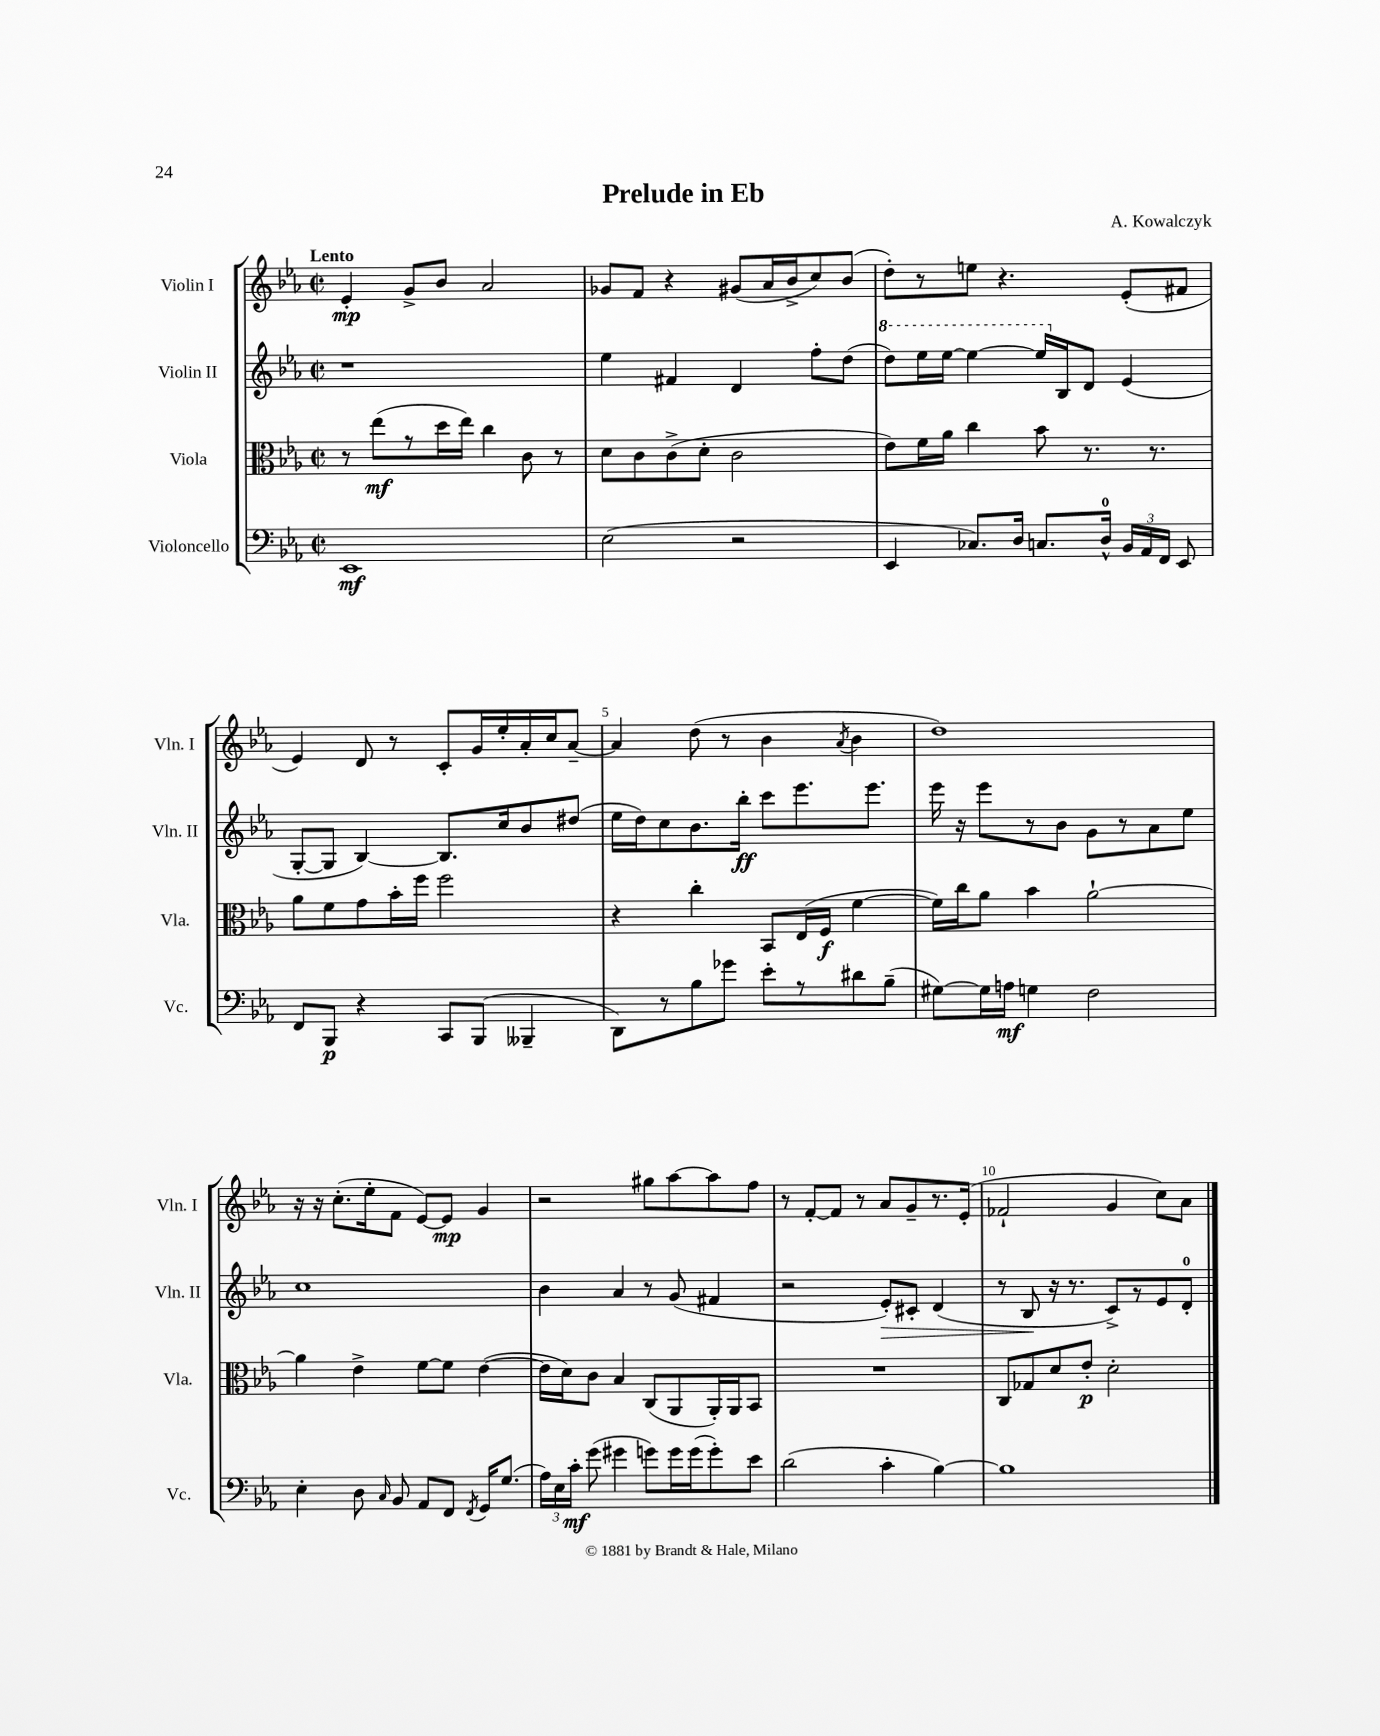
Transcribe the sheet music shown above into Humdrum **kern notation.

**kern	**dynam	**kern	**dynam	**kern	**dynam	**kern	**dynam
*part4	*part4	*part3	*part3	*part2	*part2	*part1	*part1
*staff4	*staff4	*staff3	*staff3	*staff2	*staff2	*staff1	*staff1
*I"Violoncello	*	*I"Viola	*	*I"Violin II	*	*I"Violin I	*
*I'Vc.	*	*I'Vla.	*	*I'Vln. II	*	*I'Vln. I	*
*clefF4	*	*clefC3	*	*clefG2	*	*clefG2	*
*k[b-e-a-]	*	*k[b-e-a-]	*	*k[b-e-a-]	*	*k[b-e-a-]	*
*M2/2	*	*M2/2	*	*M2/2	*	*M2/2	*
*met(c|)	*	*met(c|)	*	*met(c|)	*	*met(c|)	*
=1	=1	=1	=1	=1	=1	=1	=1
!	!	!	!	!	!	!LO:TX:a:B:t=Lento	!
1EE-	mf	8r	.	1r	.	4e-'/	mp
.	.	(8ee-\L	mf	.	.	.	.
.	.	8r	.	.	.	8g^/L	.
.	.	16dd\L	.	.	.	8b-/J	.
.	.	16ee-\JJ)	.	.	.	.	.
.	.	4cc\	.	.	.	2a-/	.
.	.	8c\	.	.	.	.	.
.	.	8r	.	.	.	.	.
=2	=2	=2	=2	=2	=2	=2	=2
(2E-\	.	8d\L	.	4ee-\	.	8g-X/L	.
.	.	8c\	.	.	.	8f/J	.
.	.	(8c^\	.	4f#X/	.	4r	.
.	.	8d'\J	.	.	.	.	.
2r	.	2c\	.	4d/	.	(8g#X/L	.
.	.	.	.	.	.	16a-/L	.
.	.	.	.	.	.	16b-^/J	.
.	.	.	.	8ff'\L	.	8cc/)	.
.	.	.	.	(8dd\J	.	(8b-/J	.
=3	=3	=3	=3	=3	=3	=3	=3
*	*	*	*	*8va	*	*	*
4EE-/	.	8e-\L)	.	8ddd\L)	.	8dd'\L)	.
.	.	16f\L	.	16eee-\L	.	8r	.
.	.	16a-\JJ	.	[16eee-\JJ	.	.	.
8.C-X/L)	.	4cc\	.	4eee-\_	.	8een\J	.
.	.	.	.	.	.	4.r	.
16D/Jk	.	.	.	.	.	.	.
8.Cn/L	.	8b-\	.	16eee-/LL]	.	.	.
*	*	*	*	*X8va	*	*	*
.	.	.	.	16B-/J	.	.	.
.	.	8.r	.	8d/J	.	.	.
16D^^/Jk	.	.	.	.	.	.	.
24BB-/LL	.	.	.	(4e-/	.	(8e-'/L	.
24AA-/	.	.	.	.	.	.	.
.	.	8.r	.	.	.	.	.
24FF/JJ	.	.	.	.	.	.	.
8EE-/	.	.	.	.	.	8f#X/J	.
!!LO:LB:g=z
=4	=4	=4	=4	=4	=4	=4	=4
8FF/L	.	8a-\L	.	[8G'/L	.	4e-/)	.
8BBB-/J	p	8f\	.	8G/J]	.	.	.
4r	.	8g\	.	[4B-/)	.	8d/	.
.	.	16b-'\L	.	.	.	8r	.
.	.	16ff\JJ	.	.	.	.	.
8CC/L	.	2ff\	.	8.B-/L]	.	8c'/L	.
(8BBB-/J	.	.	.	.	.	16g/L	.
.	.	.	.	16cc/k	.	16ee-'/	.
4BBB--X~/	.	.	.	8b-/	.	16a-'/	.
.	.	.	.	.	.	16cc/J	.
.	.	.	.	(8dd#X/J	.	[8a-~/J	.
=5	=5	=5	=5	=5	=5	=5	=5
8DD\L)	.	4r	.	16ee-\LL	.	4a-/]	.
.	.	.	.	16dd\J)	.	.	.
8r	.	.	.	8cc\	.	.	.
8B-\	.	4cc'\	.	8.b-\	.	(8dd\	.
8g-X\J	.	.	.	.	.	8r	.
.	.	.	.	16bb-'\Jk	ff	.	.
8e-'\L	.	8BB-/L	.	8ccc\L	.	4b-\	.
8r	.	(16E-/L	.	8.eee-\	.	.	.
.	.	16F/JJ	f	.	.	.	.
.	.	.	.	.	.	8qa-/	.
8d#X\	.	[4f\	.	.	.	4b-\	.
.	.	.	.	8.eee-\J	.	.	.
(8B-~\J	.	.	.	.	.	.	.
=6	=6	=6	=6	=6	=6	=6	=6
[8G#X\L)	.	16f\LL])	.	16eee-\	.	1dd)	.
.	.	16cc\J	.	16r	.	.	.
16G#\L]	.	8a-\J	.	8eee-\L	.	.	.
16An\JJ	mf	.	.	.	.	.	.
4Gn\	.	4b-\	.	8r	.	.	.
.	.	.	.	8b-\J	.	.	.
2F\	.	[2a-`\	.	8g\L	.	.	.
.	.	.	.	8r	.	.	.
.	.	.	.	8a-\	.	.	.
.	.	.	.	8ee-\J	.	.	.
!!LO:LB:g=z
=7	=7	=7	=7	=7	=7	=7	=7
4E-'\	.	4a-\]	.	1cc	.	16r	.
.	.	.	.	.	.	16r	.
.	.	.	.	.	.	(8.cc'\L	.
8D\	.	4e-^\	.	.	.	.	.
.	.	.	.	.	.	16ee-'\k	.
16qqC/	.	.	.	.	.	.	.
8BB-/	.	.	.	.	.	8f\J	.
8AA-/L	.	[8f\L	.	.	.	[8e-/L)	.
8FF/J	.	8f\J]	.	.	.	8e-/J]	mp
8qFF/	.	.	.	.	.	.	.
16GG/KL	.	([4e-\	.	.	.	4g/	.
(8.G/J	.	.	.	.	.	.	.
=8	=8	=8	=8	=8	=8	=8	=8
24A-\LL)	.	16e-\LL]	.	4b-\	.	2r	.
24E-\	.	.	.	.	.	.	.
.	.	16d\J)	.	.	.	.	.
24c'\JJ	mf	.	.	.	.	.	.
(8g\	.	8c\J	.	.	.	.	.
4g#X\	.	4B-/	.	4a-/	.	.	.
8gn\L)	.	(8C/L	.	8r	.	8gg#X\L	.
16g\L	.	8AA-/	.	(8g/	.	[8aa-\	.
(16g\J	.	.	.	.	.	.	.
8g'\)	.	16AA-'/L)	.	4f#X/	.	8aa-\]	.
.	.	16AA-/J	.	.	.	.	.
8e-\J	.	8BB-/J	.	.	.	8ff\J	.
=9	=9	=9	=9	=9	=9	=9	=9
(2d\	.	1r	.	2r	.	8r	.
.	.	.	.	.	.	[8f'/L	.
.	.	.	.	.	.	8f/J]	.
.	.	.	.	.	.	8r	.
!	!	!	!	!	!LO:HP:b	!	!
4c'\	.	.	.	8e-'/L)	>	8a-/L	.
.	.	.	.	8c#X'/J	.	8g~/	.
[4B-\)	.	.	.	(4d/	.	8.r	.
.	.	.	.	.	.	(16e-'/Jk	.
=10	=10	=10	=10	=10	=10	=10	=10
1B-]	.	8C/L	.	8r	.	2f-X`/	.
.	.	8G-X/	.	8B-/	.	.	.
.	.	8d/	.	16r	]	.	.
.	.	.	.	8.r	.	.	.
.	.	8e-'/J	p	.	.	.	.
.	.	2d'\	.	8c^/L)	.	4g/	.
.	.	.	.	8r	.	.	.
.	.	.	.	8e-/	.	8cc\L)	.
.	.	.	.	8d'/J	.	8a-\J	.
==	==	==	==	==	==	==	==
*-	*-	*-	*-	*-	*-	*-	*-
